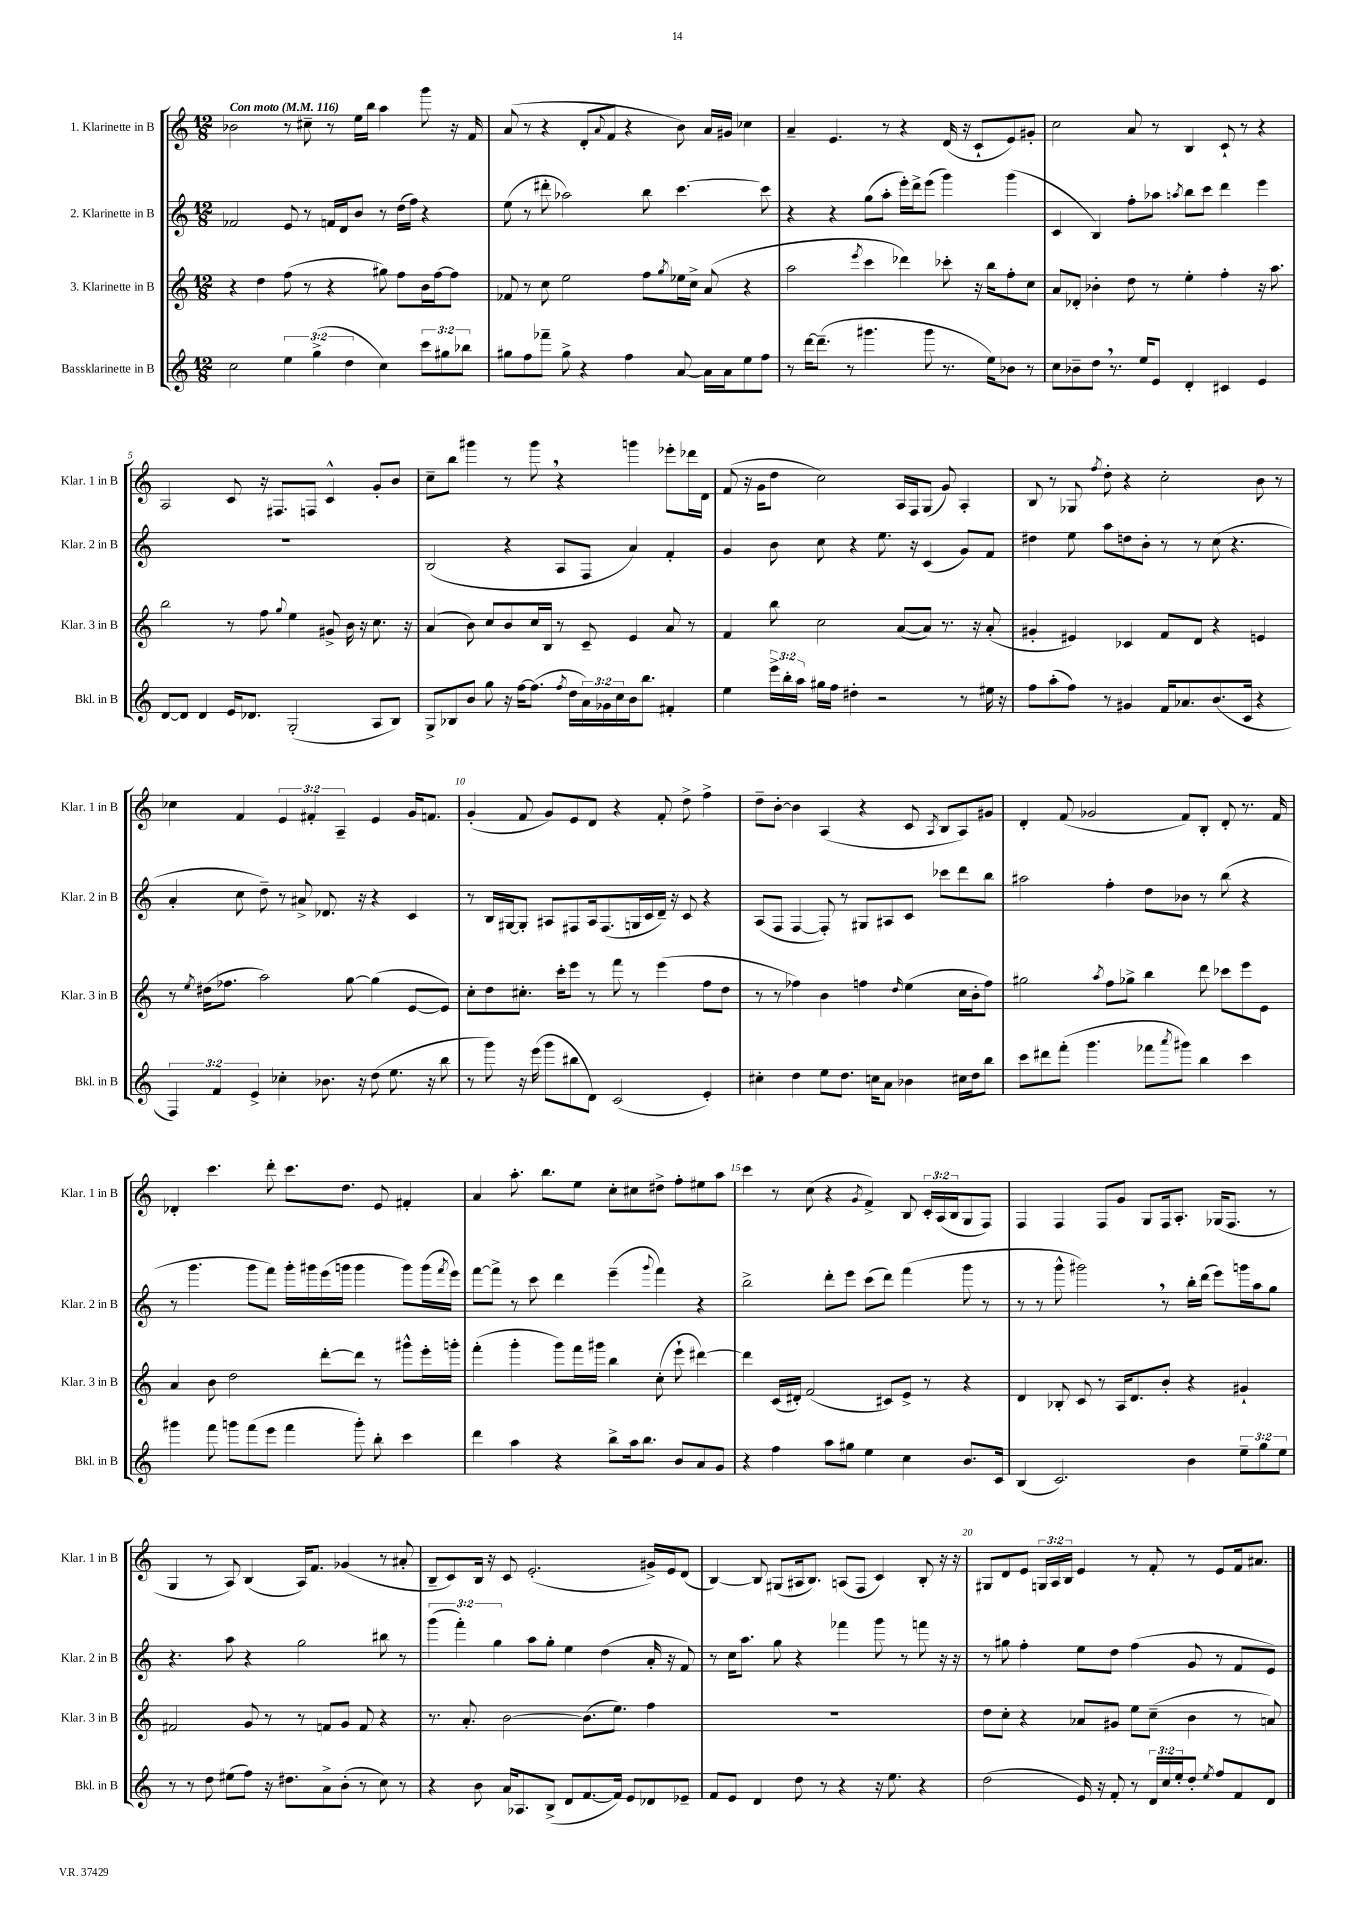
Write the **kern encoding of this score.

**kern	**kern	**kern	**kern
*staff4	*staff3	*staff2	*staff1
*clefG2	*clefG2	*clefG2	*clefG2
*k[]	*k[]	*k[]	*k[]
*M12/8	*M12/8	*M12/8	*M12/8
*MM116	*MM116	*MM116	*MM116
2cc	4r	2f-	2b-
.	4dd	.	.
6ee	(8ff	8e	8r
.	8r	8r	8cc#~
(6gg^	.	.	.
.	4r	16f	8r
.	.	16d	.
6dd	.	.	.
.	.	8b	16ee
.	.	.	16bb
4cc)	8gg#)	8r	4aa
.	8ff	(16dd	.
.	.	16ff)	.
12ccc	16b	4r	8ggg
.	[16ff	.	.
12gg#	.	.	.
.	8ff]	.	16r
12bb-	.	.	.
.	.	.	16f
=	=	=	=
8gg#	8f-	(8ee	(8a
8ff	8r	8r	8r
8fff-~	8cc	8ddd#'	4r
8gg#^	2ee	2aa-)	.
4r	.	.	8d'
.	.	.	8qqa
.	.	.	8f
4ff	.	.	4r
.	8ff	8bb	.
.	8qgg	.	.
[8a	16ee-	[4.ccc	8b)
.	16cc^	.	.
16a]	(8a	.	16a
16a	.	.	16g#
8ee	4r	.	4cc-
8ff	.	8ccc]	.
=	=	=	=
8r	2aa	4r	4a~
[16ddd	.	.	.
(8.ddd~]	.	.	.
.	.	4r	4.e
8r	.	.	.
.	8qeee	.	.
4.ggg#	4ccc	(8gg	.
.	.	8aa'	8r
.	4ddd-)	16eee')	4r
.	.	16ddd^	.
8ggg#	.	(8eee	.
8.r	8ccc-'	4ggg)	(16d
.	.	.	16r
.	16r	.	8c`
16ee)	16bb	.	.
8b-	8ff'	(4ggg	8e)
8r	8cc	.	8g#'
=	=	=	=
8cc	8a	4c	2cc
8b-~	8d-'	.	.
8dd	4b-'	4B)	.
8.r	.	.	.
.	8dd	8ff'	8a
16ee	.	.	.
8e	8r	8aa-	8r
.	.	8qaa	.
4d'	4ee'	8bb	4B
.	.	8ccc	.
4c#	4ff'	4ddd	8c`
.	.	.	8r
4e	16r	4eee	4r
.	8.aa	.	.
=	=	=	=
[8d	2bb	1.r	2A
8d]	.	.	.
4d	.	.	.
16e	8r	.	8c
8.d-	.	.	.
.	8ff	.	16r
.	.	.	8.F#
.	8qqgg	.	.
(2G'	4ee	.	.
.	.	.	8F
.	8g#^	.	4c^^
.	16b	.	.
.	16r	.	.
8A	8.cc	.	8g'
8B)	.	.	8b
.	16r	.	.
=	=	=	=
8G^	(4a	(2B	8cc~
8B-	.	.	8bb
8b	8b)	.	4ggg#
8gg	8cc	.	.
16r	8b	4r	8r
[16ff	.	.	.
(8.ff]	16cc	.	8ggg#
.	16B	.	.
.	8r	8A	4r
8qff	.	.	.
16dd	.	.	.
24a)	8c~	8F	.
24g-	.	.	.
24cc	.	.	.
16b	4e	4a)	4ggg
8.bb	.	.	.
4f#'	8a	4f'	8eee-'
.	8r	.	16ddd-
.	.	.	16d
=	=	=	=
4ee	4f	4g	(8f
.	.	.	16r
.	.	.	16g
24eee^	8bb	8b	8dd
24bb'	.	.	.
24aa	.	.	.
16gg#	2cc	8cc	2cc)
16ff	.	.	.
4dd#'	.	4r	.
2r	.	8.ee	.
.	([8a	.	16A
.	.	16r	16F
.	8a])	(4c	(8G
.	8.r	.	8g)
8r	.	8g)	4A'
.	16r	.	.
16ee#	(8a'	8f	.
16r	.	.	.
=	=	=	=
8ff	4g#'	4dd#	8B
(8aa'	.	.	8r
8ff)	4e#)	8ee	8G-
.	.	.	8qff
8r	.	8aa	8dd'
4g#	4c-	8dd	4r
.	.	8b'	.
16f	8f	8r	2cc'
8.a-	.	.	.
.	8d	8r	.
(8.b	4r	(8cc	.
.	.	4.r	.
16c	.	.	.
4r	4e	.	8b
.	.	.	8r
=	=	=	=
6F)	8r	4a'	4cc-
.	8qee	.	.
.	(16dd#	.	.
6f	.	.	.
.	8.ff-	.	.
.	.	8cc	4f
6e^	.	.	.
.	2aa)	8dd~)	.
4cc-'	.	8r	6e
.	.	8a#^	.
.	.	.	6f#'
8.b-	.	8.d-	.
.	.	.	6A~
.	[8gg	.	.
16r	.	16r	.
(8dd	(4gg]	4r	4e
8.ee	.	.	.
.	[8e	4c	16g
16r	.	.	8.f
8bb	8e])	.	.
=	=	=	=
8r	8cc'	8r	(4g'
8ggg)	8dd	16B	.
.	.	[16G#	.
16r	8.cc#'	8G#']	8f
(16eee	.	.	.
8ggg	.	8A#	8g)
.	16ccc'	.	.
8bb#	8eee	8F#	8e
8d)	8r	16A#	8d
.	.	(8.F#	.
(2c	8fff	.	4r
.	8r	16G	.
.	.	16c	.
.	(4eee	16d~)	8f'
.	.	16r	.
.	.	8c	8dd^
4e')	8ff	4r	4ff^
.	8dd	.	.
=	=	=	=
4cc#'	8r	(8A	8dd~
.	8r	8F	[8b'
4dd	4ff-)	[4F	4b]
8ee	4b	8F'])	(4A
8.dd	.	8r	.
.	4ff	8G#	4r
16cc	.	.	.
8a	.	8A#	.
.	16qqdd	.	.
4b-	(4ee	8c	8c
.	.	.	8qA
.	.	8ccc-	8B
16cc#	16cc	8ddd	8A)
16dd	16b'	.	.
8bb	8ff)	8bb	8g#
=	=	=	=
8ccc	2gg#	2aa#	4d'
8ddd#	.	.	.
(8fff'	.	.	(8f
4.ggg	.	.	2g-
.	8qaa	.	.
.	8ff	4ff'	.
.	8gg-^	.	.
8fff-	4bb	8dd	.
8qaaa	.	.	.
8ggg#)	.	8b-	8f)
4bb	8ddd	8r	8B'
.	8ccc-	(8bb	8d'
4ccc	8eee	4r	8.r
.	8e	.	.
.	.	.	16f
=	=	=	=
4ggg#	4a	8r	4d-'
.	.	4.ggg	.
8fff	8b	.	4.ccc
8ggg	2dd	.	.
(8fff	.	8ggg	.
8eee	.	8fff)	8ddd'
4fff	.	16ggg'	8.ccc
.	.	16ggg#	.
.	[8ddd'	(16eee	.
.	.	16ggg	8.dd
8ggg')	8ddd]	4ggg	.
8bb'	8r	.	8e
4ccc	8ggg#^^	8ggg)	4f#'
.	16eee'	(16ggg	.
.	.	8qfff	.
.	16ggg'	16eee)	.
=	=	=	=
4ddd	(4fff'	[8fff	4a
.	.	8fff^]	.
4aa	4ggg'	8r	8.aa'
.	.	8ccc	.
.	.	.	8.bb
4r	8ggg)	4ddd	.
.	16fff	.	8ee
.	16ggg#	.	.
8bb^	4bb	(4eee~	8cc'
16aa	.	.	8cc#
8.bb	.	.	.
.	.	8qqggg	.
.	(8cc'	4fff)	8dd#^
8b	8eee`	.	8ff'
8a	[4ddd#)	4r	8ee#
8g	.	.	8aa
=	=	=	=
4r	4ddd#]	2bb^	4ccc
4ff	(16c	.	8r
.	16d#')	.	.
.	(2f	.	(8cc
8aa	.	8ddd'	4r
8gg#	.	8eee	.
.	.	.	8qg
4ee	.	(8ccc	4f^)
.	8c#)	8ddd)	.
4cc	8e^	(4fff	8B
.	8r	.	24c'
.	.	.	(24A
.	.	.	24B
8.b	4r	8ggg	8G
.	.	8r	8F)
16c	.	.	.
=	=	=	=
(4B	4d	8r	4F
.	.	8r	.
2.c)	8B-'	8ggg^^	4F
.	8c	2ggg#)	.
.	8r	.	8F
.	16A	.	8g
.	8.d	.	.
.	.	.	8G
.	8b'	8r	16F
.	.	.	8.A'
4b	4r	16bb'	.
.	.	(16ddd	.
.	.	8eee)	(16G-
.	.	.	8.F
12ee~	4g#`	16ggg	.
.	.	16aa	.
12gg	.	.	.
.	.	8gg	8r
12ee	.	.	.
=	=	=	=
8r	2f#	4.r	4G
8r	.	.	.
8dd	.	.	8r
(8ee#	.	8aa	8A)
8ff)	8g	4r	(4B
16r	8r	.	.
8.dd#	.	.	.
.	8r	2gg	16A)
.	.	.	8.f
8a^	8f	.	.
(8b'	8g	.	(4g-
8r	8f	.	.
8cc)	4r	8bb#	8r
8r	.	8r	8a#'
=	=	=	=
4r	8.r	(6ggg	8B~
.	.	.	8c)
.	.	6fff')	.
.	8.a'	.	.
8b	.	.	16B
.	.	.	16r
.	.	6gg	.
16a	[2b	.	8c
8.A-	.	.	.
.	.	8aa	(2.e'
(8B^	.	8gg'	.
8d	.	4ee	.
[8.f	(8.b]	.	.
.	.	(4dd	.
16f])	8.ee)	.	.
8e	.	.	.
8d-	4ff	16a'	16g#^)
.	.	16r	16e
8e-~	.	8f)	(8d
=	=	=	=
8f	1.r	8r	[4B)
8e	.	16cc	.
.	.	8.aa	.
4d	.	.	8B]
.	.	8gg	(8G#
8dd	.	4r	16A#
.	.	.	8.B)
8r	.	.	.
4r	.	4fff-	(8A
.	.	.	8F
16r	.	8ggg	4c)
8.ee	.	.	.
.	.	8r	.
4r	.	8fff	8B'
.	.	16r	16r
.	.	16r	16r
=	=	=	=
(2dd	8dd	8r	8G#
.	8cc'	8gg#	8d
.	4r	4ff'	8e
.	.	.	24G
.	.	.	24A
.	.	.	24B
16e)	8a-	8ee	4e
16r	.	.	.
8f'	8g#	8dd	.
8r	8ee	(4ff	8r
24d	(8cc~	.	8f'
24cc	.	.	.
24ee'	.	.	.
8dd'	4b	8g	8r
8qee	.	.	.
8ff	.	8r	8e
8f	8r	8f	16f
.	.	.	8.a#
8d	8a)	8e)	.
==	==	==	==
*-	*-	*-	*-
